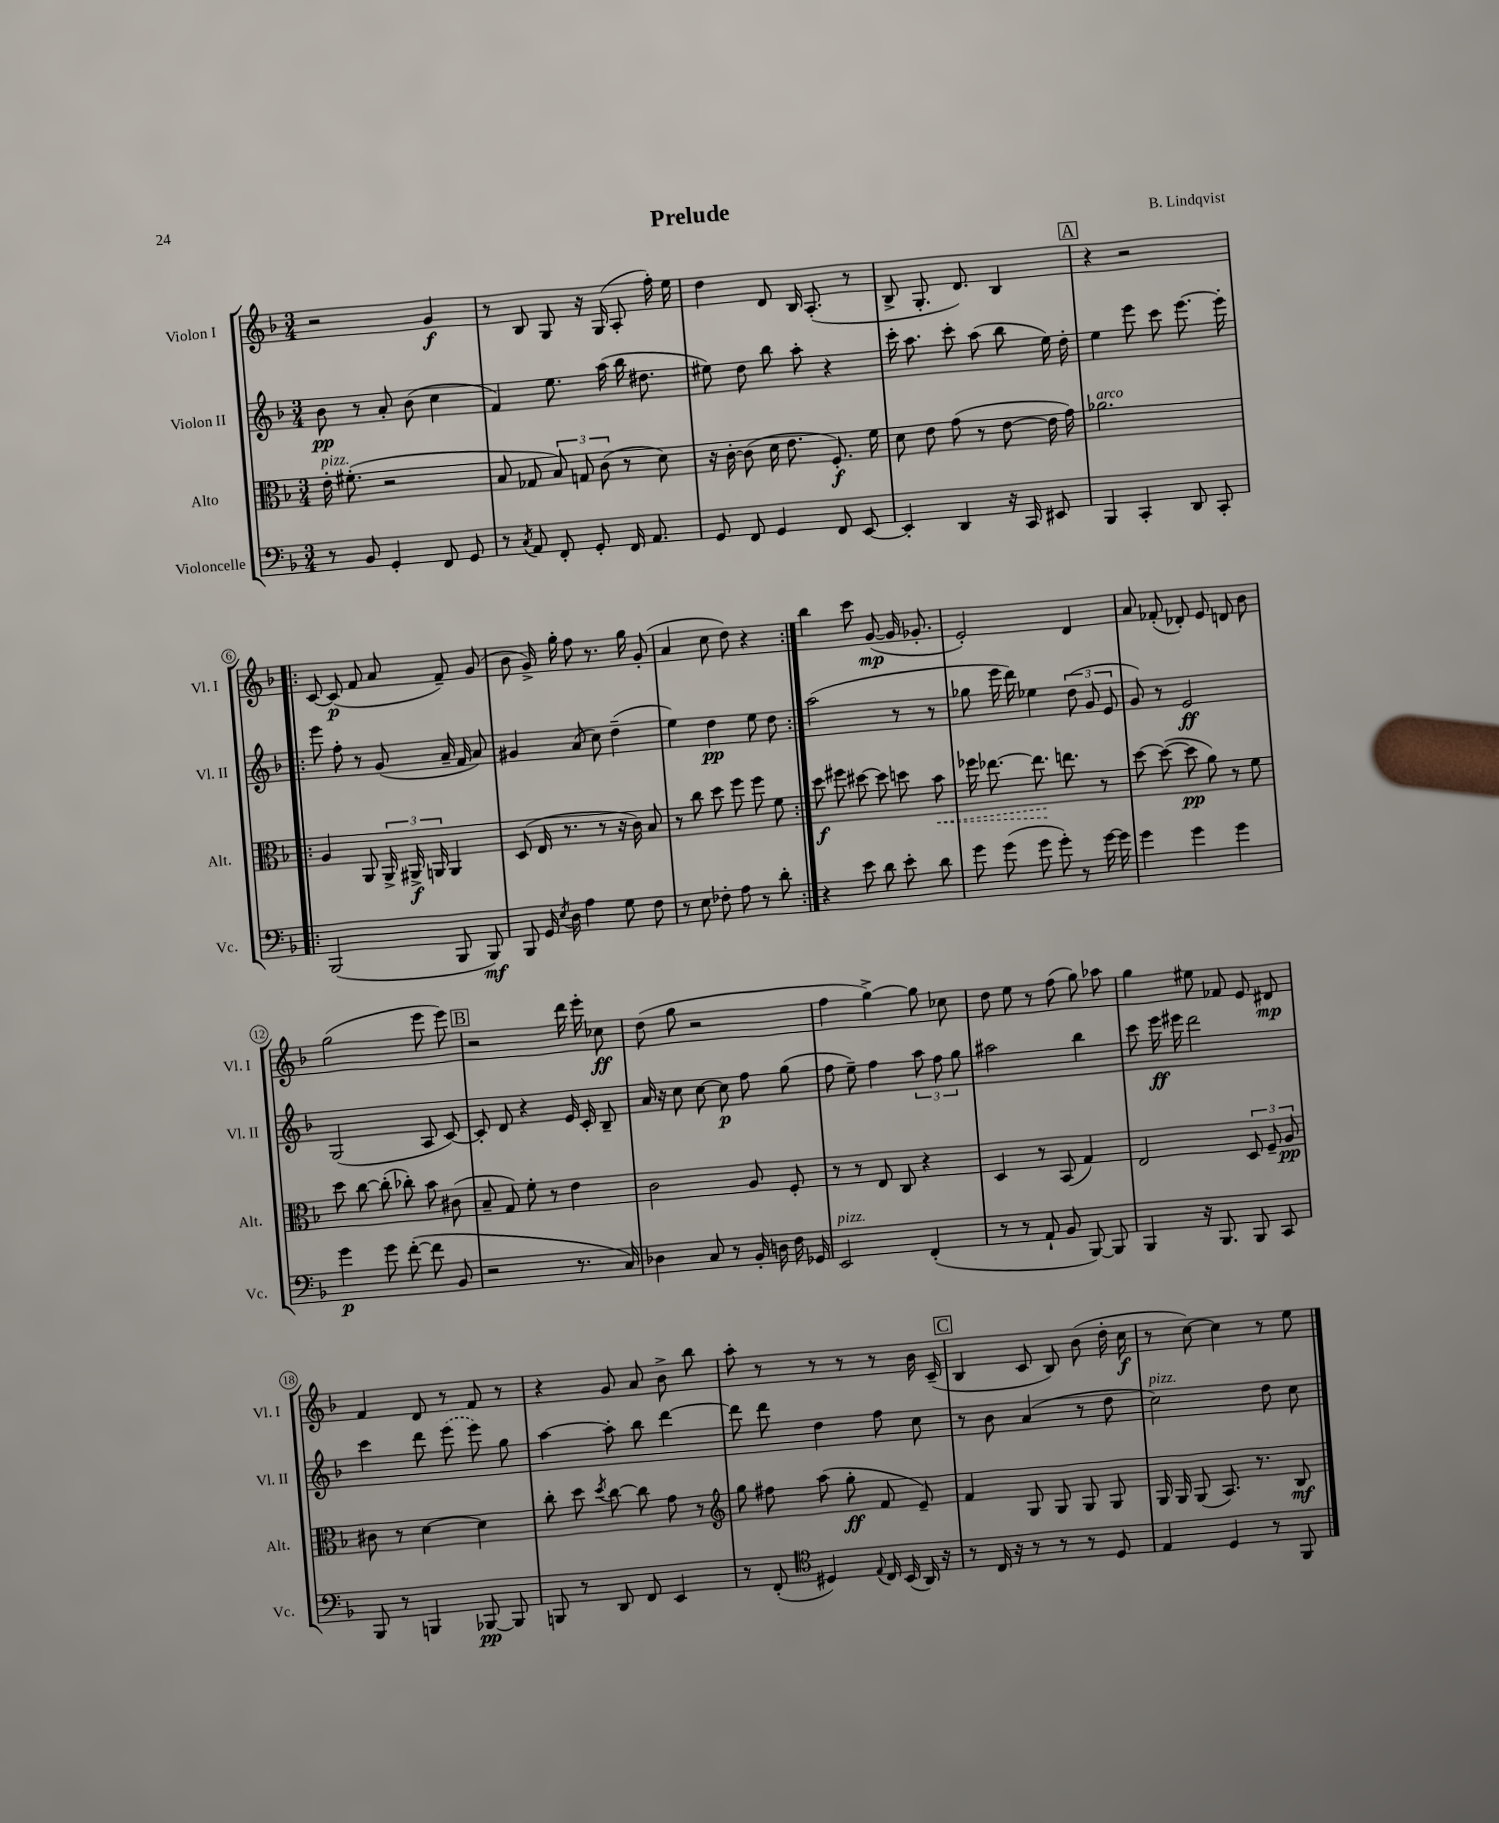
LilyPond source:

\header { title = "Prelude" composer = "B. Lindqvist" }
<<
\new StaffGroup <<
\new Staff = "s0" \with { instrumentName = "Violon I" shortInstrumentName = "Vl. I" } {
    \clef treble \key f \major \numericTimeSignature \time 3/4
    \autoBeamOff r2 g'4\f |
    r8 bes8 g8 r16 g16( a8-. f''16-.) e''16 |
    d''4 d'8 bes16 a8.-.( r8 |
    bes8-> g8.-. d'8.) bes4 |
    \mark \markup { \box "A" } r4 r2 |
    \repeat volta 2 { c'8~ c'8\p( f'8 a'8 f'8--) g'8( |
    bes'8 g'16->) g''16-. f''8 r8. g''16 g'8-.( |
    a'4 c''8 d''8) r4 | }
    bes''4 c'''8 g'8~\mp( g'16 ges'8.-. |
    e'2-.) d'4 |
    a'8 fes'8-.( des'8-.) e'8 d'8 bes'8 |
    g''2( e'''8 e'''8) |
    \mark \markup { \box "B" } r2 d'''16 e'''16-. ces''8\ff |
    d''8( g''8 r2 |
    f''4 g''4~->) g''8 ces''8 |
    d''8 e''8 r8 f''8( g''8) aes''8 |
    g''4 eis''8 fes'8 e'8 dis'8\mp |
    f'4 d'8 r8 f'8 r8 |
    r4 g'8 a'8 bes'8-> bes''8 |
    a''8-. r8 r8 r8 r8 bes'16 c'16--( |
    \mark \markup { \box "C" } bes4 c'8 bes8) bes'8( d''16-. c''16\f |
    r8 c''8~) c''4 r8 e''8 \bar "|." |
}
\new Staff = "s1" \with { instrumentName = "Violon II" shortInstrumentName = "Vl. II" } {
    \clef treble \key f \major \numericTimeSignature \time 3/4
    \autoBeamOff bes'8\pp r8 a'8-. bes'8( c''4 |
    f'4) e''8. a''16( bes''16 dis''8. |
    eis''8) d''8 bes''8 a''8-. r4 |
    c'''16-. a''8. c'''8-. a''8( bes''8 e''16) d''16-. |
    \mark \markup { \box "A" } e''4 e'''8 c'''8 e'''8.~ e'''16-. |
    \repeat volta 2 { e'''8 f''8-. r8 g'8( a'16-- f'16 a'8) |
    gis'4 a'8( c''8) d''4--( |
    e''4) d''4\pp e''8 d''8 | }
    a''2( r8 r8 |
    ges''8 e'''16 d'''16) ees''4 \tuplet 3/2 { d''8( g'8 e'8 } |
    g'8) r8 e'2\ff |
    g2( a8 c'8~) |
    \mark \markup { \box "B" } c'8-. d'8 r4 e'16 c'16-. bes8-- |
    a'16 r16 c''8 c''8~ c''8\p f''8 g''8( |
    f''8 e''8--) f''4 \tuplet 3/2 { a''8 f''8 g''8 } |
    ais''2 bes''4 |
    c'''8 e'''16\ff eis'''16 d'''2 |
    c'''4 d'''8 \once \slurDashed e'''8( e'''8) g''8 |
    a''4~ a''8-. bes''8 d'''4~ |
    d'''8 d'''8 d''4 f''8 c''8 |
    \mark \markup { \box "C" } r8 bes'8 a'4( r8 d''8 |
    c''2^\markup { \italic "pizz." }) d''8 c''8 \bar "|." |
}
\new Staff = "s2" \with { instrumentName = "Alto" shortInstrumentName = "Alt." } {
    \clef alto \key f \major \numericTimeSignature \time 3/4
    \autoBeamOff e'16-.^\markup { \italic "pizz." } fis'8.-.( r2 |
    bes8 ges8 \tuplet 3/2 { bes8) g8 c'8( } r8 d'8) |
    r16 c'16~-. c'8( d'16 e'8. f8.-.\f) f'16 |
    d'8 e'8 g'8( r8 e'8~ e'16 g'16) |
    \mark \markup { \box "A" } aes'2.^\markup { \italic "arco" } |
    \repeat volta 2 { a4 a,8 \tuplet 3/2 { a,16-> ais,16->\f a,16 } a,4 |
    d8( e16 r8. r8 r16 c'16) bes8 |
    r8 c''8 d''8 f''8 f''8 f'8 | }
    d''8\f fis''8 dis''8~ dis''8 d''8 \once \override Hairpin.style = #'dashed-line bes'8\< |
    fes''16 ees''8.~ ees''8.\! e''8. r8 |
    d''8~ d''8~( d''8\pp a'8) r8 f'8 |
    d''8 c''8~ c''8-.( ces''8-.) bes'8 cis'8( |
    \mark \markup { \box "B" } bes8-- g8) f'8-. r8 e'4 |
    c'2 a8 f8-. |
    r8 r8 e8 c8 r4 |
    d4 r8 bes,8( g4) |
    e2 \tuplet 3/2 { d8 f8-- a8\pp } |
    cis'8 r8 d'4~ d'4 |
    c''8-. d''8 \acciaccatura { d''8 } c''8~ c''8 g'8 r8 |
    \clef treble g''8 fis''8 a''8( g''8-.\ff f'8 e'8--) |
    \mark \markup { \box "C" } f'4 g8 g8 g8 g8 |
    g16 g16 g8( a8.) r8. bes8\mf \bar "|." |
}
\new Staff = "s3" \with { instrumentName = "Violoncelle" shortInstrumentName = "Vc." } {
    \clef bass \key f \major \numericTimeSignature \time 3/4
    \autoBeamOff r8 bes,8 g,4-. f,8 g,8 |
    r8 \acciaccatura { c8 } a,8 f,8-. g,8-. f,16 a,8. |
    g,8 f,8 g,4 f,8 e,8~ |
    e,4-. d,4 r16 c,16 eis,8 |
    \mark \markup { \box "A" } bes,,4 c,4-. d,8 c,8-. |
    \repeat volta 2 { bes,,2( bes,,8 bes,,8\mf) |
    bes,,8 g,16 \acciaccatura { e8 } d16 a4 g8 f8 |
    r8 e8 fes8-. a8 r8 d'8-. | }
    r4 e'8 d'8 e'8-. d'8 |
    g'8 g'8( g'8 g'8-.) r8 g'16~ g'16 |
    g'4 g'4 g'4 |
    g'4\p g'8 f'8~-.( f'8 bes,8 |
    \mark \markup { \box "B" } r2 r8. c16) |
    des4 c8 r8 bes,16-. d16 f16 ges,16 |
    e,2^\markup { \italic "pizz." } f,4-.( |
    r8 r8 a,8-! bes,8 bes,,8~) bes,,8 |
    bes,,4 r16 bes,,8. bes,,8 c,8 |
    bes,,8 r8 b,,4 bes,,8~\pp bes,,8 |
    b,,8 r8 d,8 f,8 e,4 |
    r8 f,8-.( \clef tenor dis4) \appoggiatura { e8 } c16 bes,16( a,16) r16 |
    \mark \markup { \box "C" } r8 c16 r16 r8 r8 r8 d8 |
    e4 d4 r8 f,8 \bar "|." |
}
>>
>>
\layout { \context { \Score \override BarNumber.stencil = #(make-stencil-circler 0.1 0.3 ly:text-interface::print) } }
